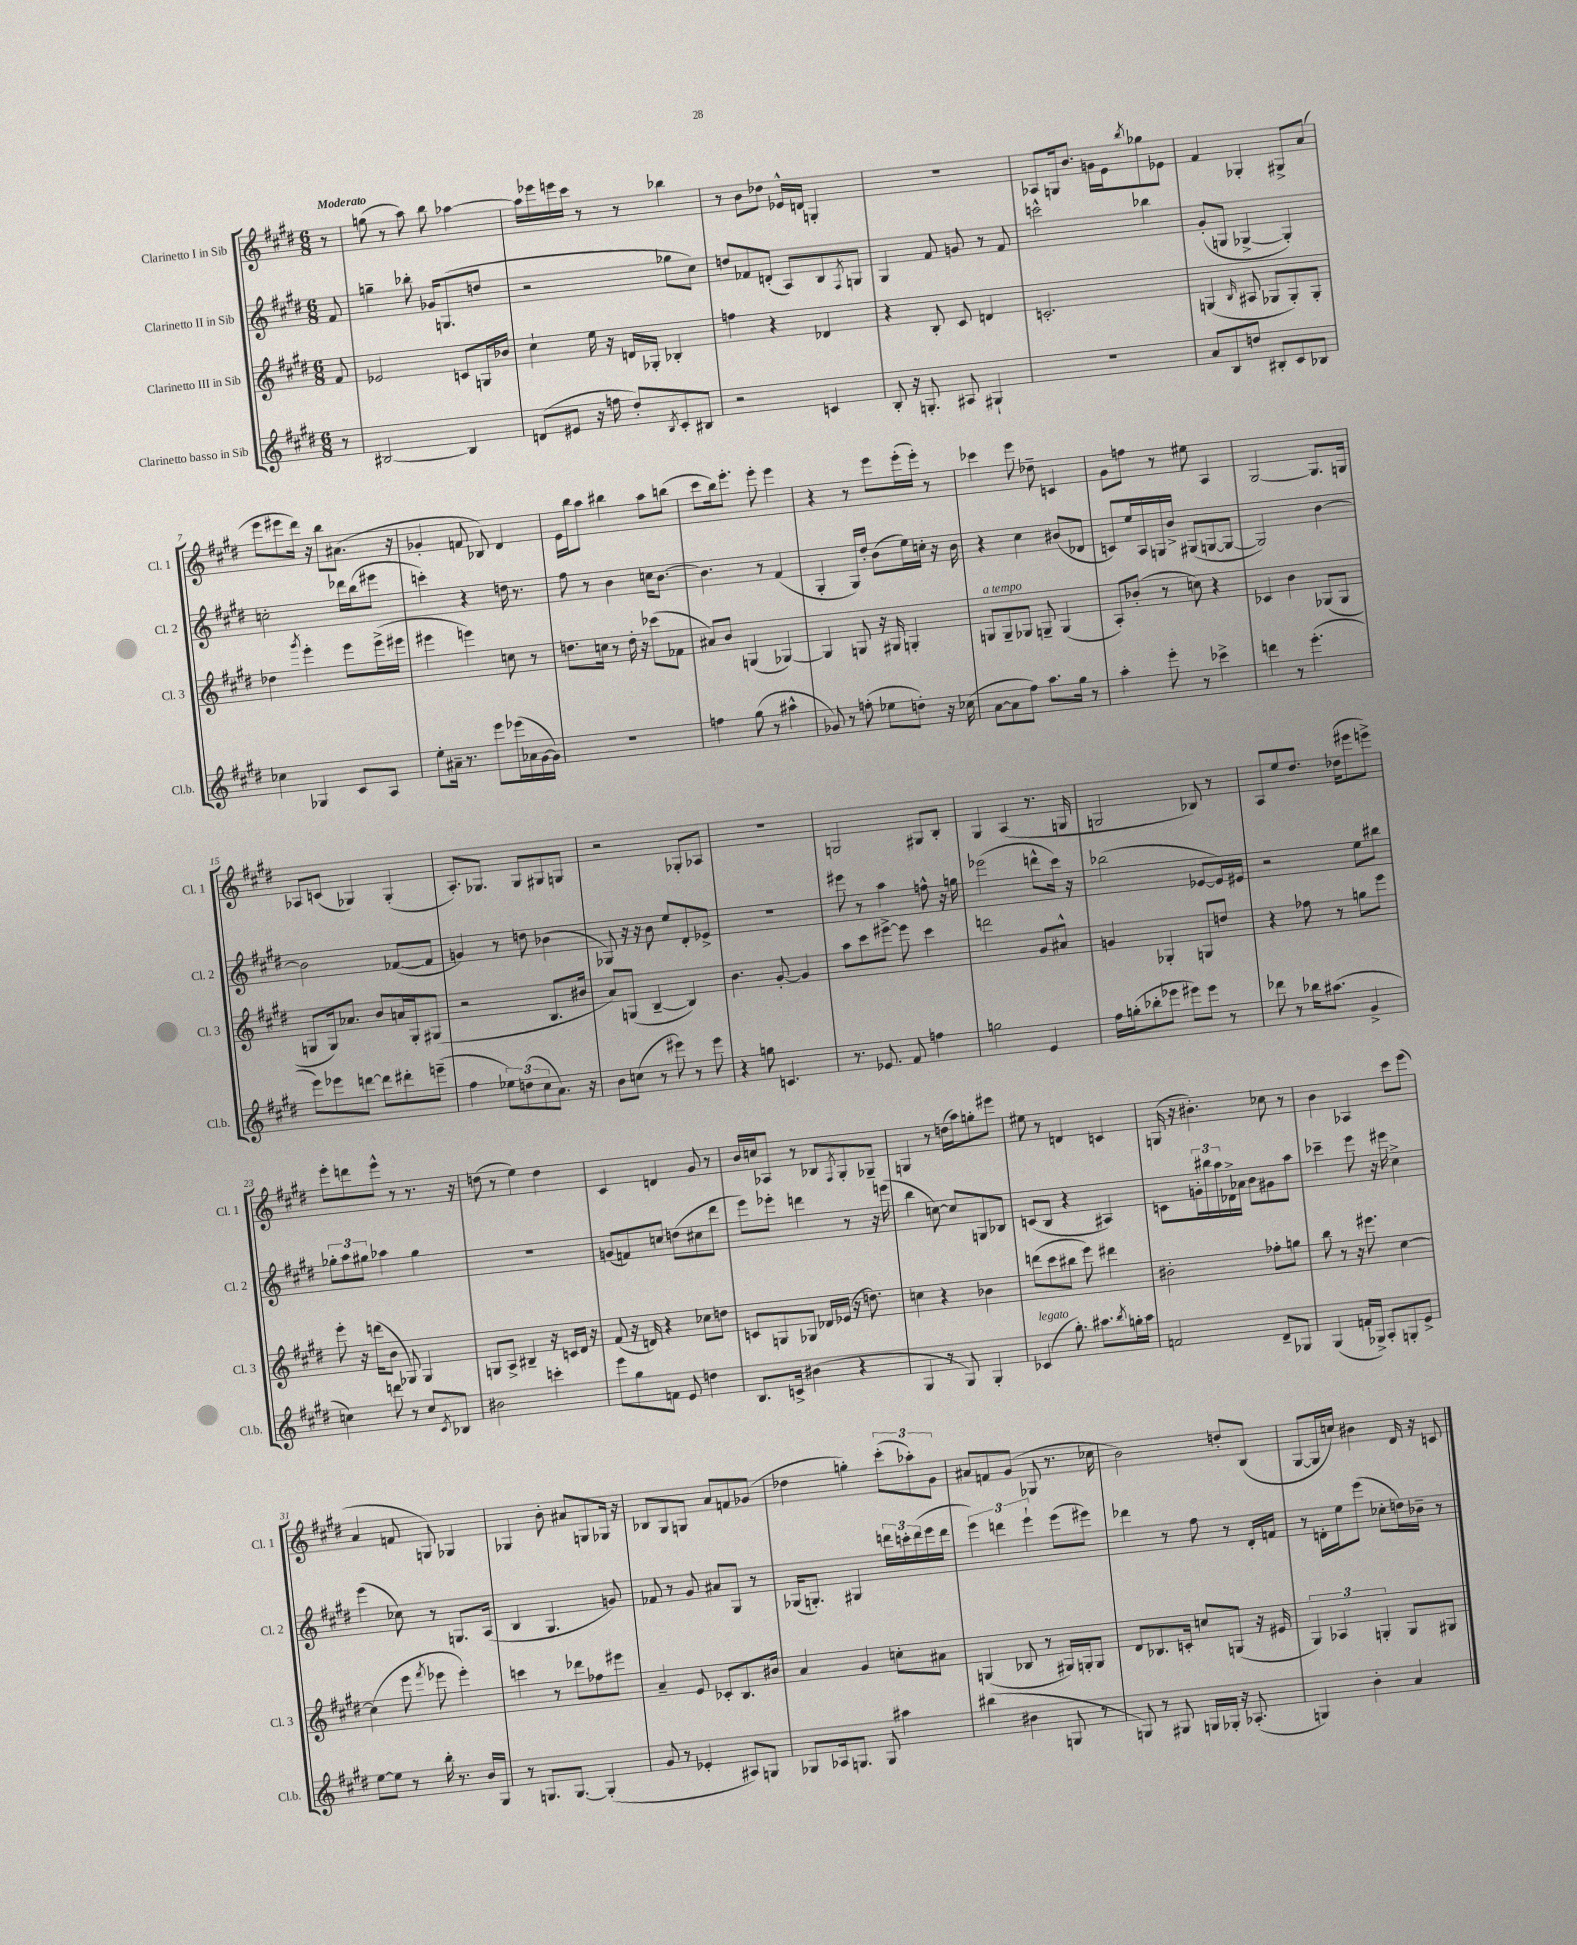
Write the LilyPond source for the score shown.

<<
\new StaffGroup <<
\new Staff = "s0" \with { instrumentName = "Clarinetto I in Sib" shortInstrumentName = "Cl. 1" } {
    \clef treble \key e \major \numericTimeSignature \time 6/8 \partial 8 \tempo "Moderato"
    r8 |
    g''8( r8 a''8) b''8 aes''4~ |
    aes''16 ees'''16 e'''16 cis'''16 r8 r8 bes''4 |
    r8 b'8 des''8 ees'16-^ d'16 g4-. |
    R2. |
    aes8 g16 b'8. g'16 e'16 \acciaccatura { b''8 } ges''8 ees'8 |
    fis'4 ges4-. gis8-> a'8( |
    e'''8 eis'''8 dis'''16) r16 b''8 ais'8.( r16 |
    ges'4-. f'8 bes8) dis'4 |
    e'16 b''16 a''8 bis''4 a''8 b''8( |
    cis'''8 b''16) e'''8.-. e'''8-. e'''4 |
    r4 r8 e'''8 e'''16-.( e'''16-.) r8 |
    ces'''4 e'''8 des''8-- c'4 |
    gis'8 f''8 r8 eis''8 a4 |
    gis2~ gis8. g16 |
    aes8 c'8( ges4) ges4-.( |
    a8.-.) ges8. ges8 gis8 g8 |
    r2 ges8-. aes8 |
    R2. |
    g2 gis8 b8-. |
    gis4 a4( r8. g16 |
    g2 bes8) r8 |
    a8 e''8 dis''8. des''16( eis'''8 e'''8->) |
    e'''8-. d'''8 e'''8-^ r8 r8. r16 |
    d''8( r8 e''4) d''4 |
    cis'4 d'4 gis'8 r8 |
    b'16 c''16 aes8 r8 bes8 \acciaccatura { fis8 } gis8-. ges8-- |
    g4 r8 d''16( a''16) g''8-. eis'''8 |
    eis''8 r8 d'4 c'4 |
    g16( r16 bis'4.-.) ces''8 r8 |
    b'4 aes4 cis'''8 e'''8( |
    a'4 f'8 g8) ges4 |
    ges4 b'8-. ais'8 g8 ges16 r16 |
    bes8 gis8 g8 a'8 f'8 ges'8( |
    des''4 g''4-.) \tuplet 3/2 { cis'''8-.( aes''8-.) gis'8 } |
    ais'8 f'8 gis'8( ges8 r8. ces''16 |
    b'2) d''8-. b8( |
    gis8~ gis16 c''16) bis'4 dis'16 r16 c'8 \bar "|." |
}
\new Staff = "s1" \with { instrumentName = "Clarinetto II in Sib" shortInstrumentName = "Cl. 2" } {
    \clef treble \key e \major \numericTimeSignature \time 6/8 \partial 8
    fis'8 |
    g''4-- bes''8-. ges'16 g8.( d''8 |
    r2 ges''8 cis''8) |
    d''8 fes'8 d'8-.( a8) b8 \acciaccatura { fis8 } g8 |
    gis4 fis'8 g'8 r8 fis'8 |
    c'''2-^ bes''4 |
    gis'8-.( g8 ges4~-> ges4-.) |
    c''2-. des'''16 b''16( eis'''8 |
    c'''4-.) r4 d''16 r8. |
    fis''8 r8 b'4 c''16 b'8.~ |
    b'4. r8 fis'4( |
    gis4-. gis16) dis''16-. b'8( e''16) c''16-. r16 b'16 |
    r4 cis''4 bis'8( des'8 |
    c'8) e''16 a16 g16 b'16-> gis8( g8~ g8~ |
    g2) b'4~ |
    b'2 fes'8~( fes'8 |
    g'4) r8 d''8 bes'4( |
    ges8) r16 r16 b'8 e''8 dis'8-. ees'8-> |
    R2. |
    eis'''8 r8 a''4 f''8-^ r16 g''16 |
    ees'''2( d'''8-^ cis'''16) r16 |
    bes''2( ees'8~ ees'16) eis'16 |
    r2 e''8 bis''8 |
    \tuplet 3/2 { ges''8-. a''8 gis''8 } aes''4 gis''4 |
    R2. |
    g'8( f'8) c''8 d''8( cis''8 dis'''8 |
    e'''8) ees'''8-. d'''4 r8 r16 e'''16( |
    b''4 c''8~) c''8 g8 bes8 |
    c'8( b8 r4 ais4) |
    c'8 \tuplet 3/2 { g'16-. bis''16 a''16 } des'16-> aes'16 b'8 gis'8 a''8 |
    ces'''4-- e'''8 r16 eis'''16 cis''4-> |
    e'''4( ces''8) r8 g8. a16( |
    b4 gis4. g'8) |
    fes'8 r8 gis'8 ais'8 gis8 r8 |
    ges16( g8.-.) gis4 \tuplet 3/2 { d'''16 c'''16-. d'''16( } e'''16 d'''16 |
    \tuplet 3/2 { e'''4) d'''4 e'''4-! } e'''8( eis'''8) |
    des'''4 r8 fis''8 r8 dis'16-. f'16 |
    r8 d'16-. e''16 e'''8( ces''8-. d''16) bes'16-- r8 \bar "|." |
}
\new Staff = "s2" \with { instrumentName = "Clarinetto III in Sib" shortInstrumentName = "Cl. 3" } {
    \clef treble \key e \major \numericTimeSignature \time 6/8 \partial 8
    fis'8 |
    ees'2 c'8 g16 bes'16 |
    cis''4-! e''16 r16 d'16 ges16-. bes4-. |
    f''4 r4 des'4 |
    r4 b8-. cis'8 d'4 |
    c'2.-. |
    g4( \grace { b16 } ais8 ges8 ges8-.) ges8-. |
    des''4 \acciaccatura { gis'''8 } e'''4-. e'''8 e'''16->( eis'''16 |
    eis'''4 e'''4) c''8 r8 |
    d''8. c''16 r8 d''16-. r16 ces'''8( fes'8 |
    ais'8) b'8 g4( ges4~) |
    ges4 g8 r16 gis16 g4-. |
    g8^\markup { \italic "a tempo" } g8-- ges8 g8-- g4( |
    a8-.) bes'8-.( r8 c''8) r4 |
    ces'4 b'4 ges8( ges8 |
    g8 g16) aes'8. b'8 a'16 g16-. gis8( |
    r2 b8. bis'16 |
    a'8) g8( b4~-- b4) |
    b'4. gis'8~-. gis'4 |
    a''8 cis'''8 eis'''8~-> eis'''8 cis'''4 |
    d'''2 gis'8 ais'8-^ |
    g'4 ges4-. g8 d''8 |
    r4 fes''8 r8 g''8 e'''8 |
    e'''8-. r16 d'''16( b'8 ges8) ges4 |
    g8 a8-> bis4-- r16 c'16 dis'16 r16 |
    fis'8( r16 d'16) r4 ces''8 d''8 |
    c'8 g8 ges8 des'16 ees'16( r16 d''8.) |
    c''4 r4 bes'4 |
    d'''8( cis'''8 bis''8 e'''8) dis'''4 |
    bis'2-. fes''8-. g''8 |
    b''8 r8 r16 eis'''8. cis''4~ |
    cis''4( e'''8 \acciaccatura { fis'''8 } ees'''8 ees'''4-.) |
    c'''4 r8 des'''8 fes''8 eis'''8 |
    a'4-- e'8 ces'8-. b8. bis'16 |
    a'4 gis'4 c''8-. ais'8 |
    g4( bes8 r8 gis16) g16-. g8 |
    dis'8 bes8. c'16-. c''8 g8( r16 eis'16 |
    \tuplet 3/2 { gis4) aes4 g4-. } g8 gis8 \bar "|." |
}
\new Staff = "s3" \with { instrumentName = "Clarinetto basso in Sib" shortInstrumentName = "Cl.b." } {
    \clef treble \key e \major \numericTimeSignature \time 6/8 \partial 8
    r8 |
    bis2~ bis4 |
    d'8( eis'8 r16 f''16 dis''8-.) \acciaccatura { b8 } cis'8-. bis8 |
    r2 c'4 |
    b8-. r16 g8.-. ais8 gis4-! |
    R2. |
    a'8 b8 d''8 bis8-. cis'8 bes8 |
    ces''4 ges4 cis'8 a8 |
    e''8-. ais'16-- r8. e'''8 ees'''16( aes'16 gis'16~ gis'16) |
    r2. |
    f''4 gis''8( r8 ais''4-^ |
    ges'8) r8 f''8-.( ees''8 d''8-.) r16 ces''16( |
    a'8~ a'8 fis''8) a''8. gis''16 r8 |
    a''4-. e'''8-. r8 ces'''4-> |
    d'''4 r8 e'''4.-.( |
    e'''8) ees'''8 d'''8~ d'''8 dis'''8-. e'''8--( |
    fis''4 \tuplet 3/2 { ees''8) d''8( cis''8 } a'8.) r16 |
    b'8 c''8( r8 eis'''8) r8 eis'''8 |
    r4 g''8 c'4. |
    r8. ees'8. fis'8 f''4 |
    g''2 e'4 |
    fis''16 g''16-.( bes''8-. ees'''8 eis'''8) eis'''8 r8 |
    des'''8 r8 bes''16 ais''8.( gis'4-> |
    c''4) d'''8 r8 c''8 \acciaccatura { cis'8 } bes8 |
    bis'2 c'''4-. |
    e'''8 gis''8 f'8 e'8 d''4 |
    b8. c'16-> bis'4( r4 |
    gis4 r8 gis8) gis4-. |
    ces'4^\markup { \italic "legato" }( gis''8.-.) ais''8. \acciaccatura { b''8 } g''16-. ais''16 |
    f'2 dis'8-- ges8 |
    gis4( f'16-. ges16->) a8-. g8-. e'8-> |
    e''8~ e''8 r8 b''16-. r8. b'16 gis16 |
    r8 g8. g8.~ g4-.( |
    gis'8 r8 ees'4-. ais8) g8 |
    ges8 aes16 g8. g8 ais''4 |
    bis''4( bis'4 g8 r8 |
    g8) r8 gis8 g16 ges16-. r16 aes8.-.( |
    g4) b'4-. a'4 \bar "|." |
}
>>
>>
